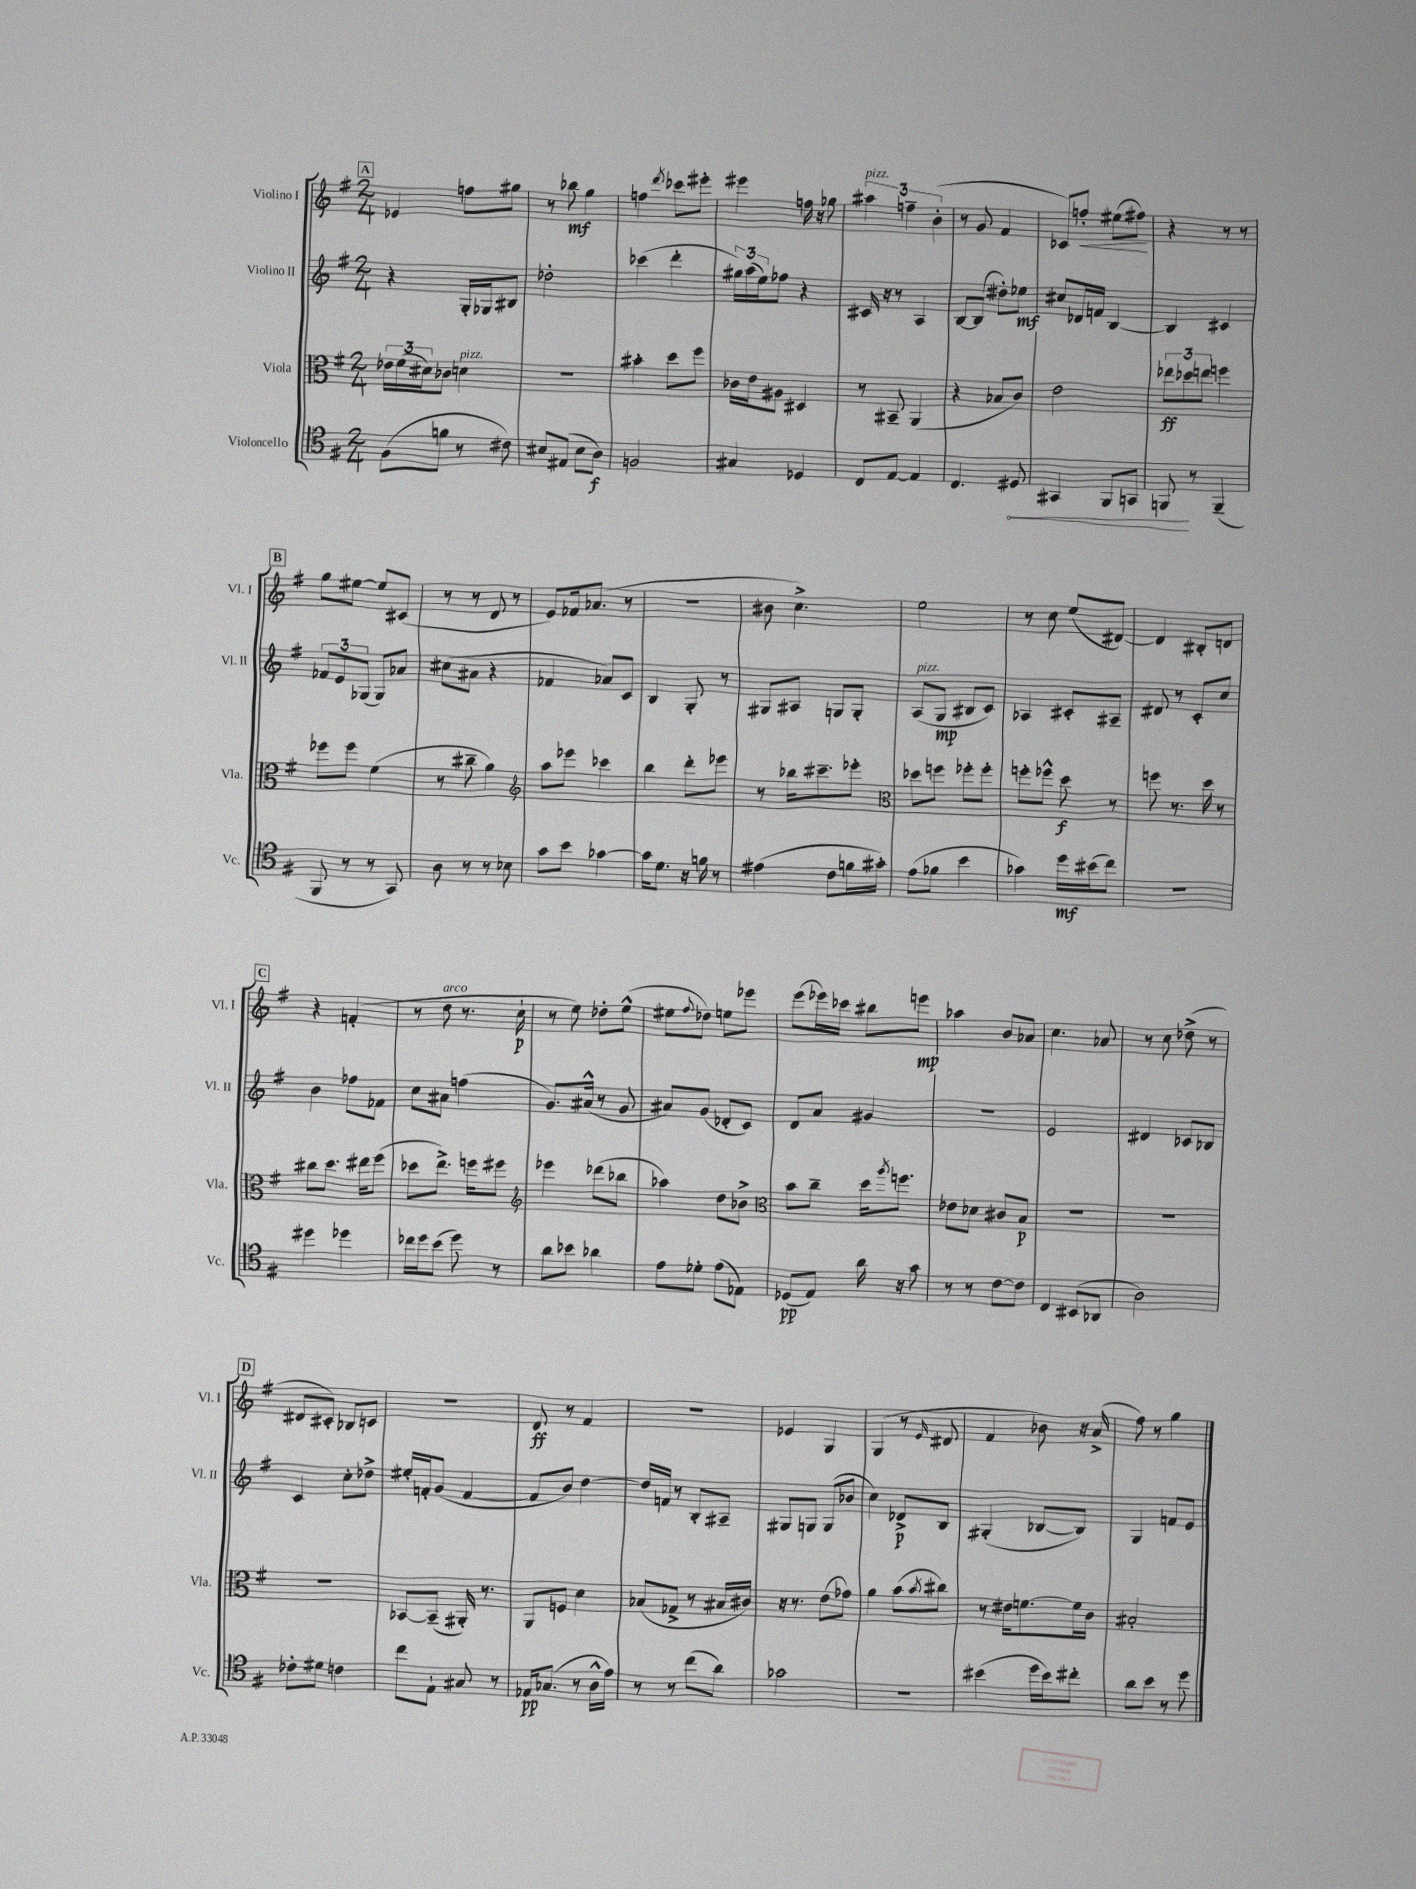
<<
\new StaffGroup <<
\new Staff = "s0" \with { instrumentName = "Violino I" shortInstrumentName = "Vl. I" } {
    \clef treble \key g \major \numericTimeSignature \time 2/4
    \mark \markup { \box "A" } ees'4 f''8 gis''8 |
    r8 bes''8\mf g''4 |
    f''4 \acciaccatura { d'''8 } ces'''8 eis'''8-. |
    eis'''4 f''16 r16 ges''8 |
    \tuplet 3/2 { ais''4^\markup { \italic "pizz." } f''4-- b'4-.( } |
    r8 g'8 fis'4 |
    ces'8) f''8-.\< eis''8( fis''8\!) |
    r4 r8 r8 |
    \mark \markup { \box "B" } g''8 eis''8~ eis''8 cis'8( |
    r8 r8 d'8 r8 |
    e'8) fes'16 aes'8.( r8 |
    R2 |
    bis'8 c''4.->) |
    e''2 |
    r8 c''8 e''8( dis'8~) |
    dis'4 bis8-. d'8 |
    \mark \markup { \box "C" } r4 f'4-.( |
    r8 d''8^\markup { \italic "arco" } r8. c''16-!\p |
    r8 e''8) des''8-. e''8-^( |
    eis''8 \appoggiatura { fis''8 } des''8) e''8 ees'''8 |
    e'''8( ees'''16) ces'''16 bis''8 e'''8\mp |
    aes''4 b'8 aes'8 |
    c''4. aes'8 |
    r8 c''8 des''8->( r8 |
    \mark \markup { \box "D" } dis'8 cis'8-.) bes8 c'8 |
    r2 |
    d'8\ff r8 fis'4 |
    r2 |
    ees'4 g4 |
    g4( r8 \grace { e'16 } dis'8 |
    fis'4 bes'8) r16 a'16->( |
    fis''8) r8 g''4 \bar "|." |
}
\new Staff = "s1" \with { instrumentName = "Violino II" shortInstrumentName = "Vl. II" } {
    \clef treble \key g \major \numericTimeSignature \time 2/4
    \mark \markup { \box "A" } r4 g16-. ges16 bis8 |
    des''2-. |
    ces'''4( d'''4-. |
    \tuplet 3/2 { gis''16) a''16( e''16) } fes''8 r4 |
    cis'16 r16 r8 a4 |
    b8~ b8( dis''8-.) ees''8\mf |
    cis''8 des'16 f'16 b4~ |
    b4 cis'4 |
    \mark \markup { \box "B" } \tuplet 3/2 { fes'8 e'8 ges8( } ges8) aes'8 |
    cis''8( ais'8 r4 |
    fes'4 aes'8) c'8 |
    b4 g8-. r8 |
    gis8 ais8 g8 g8-. |
    a8^\markup { \italic "pizz." }( g8\mp bis8 c'8) |
    aes4 cis'8-. ais8-- |
    dis'8 r8 c'8-. c''8 |
    \mark \markup { \box "C" } b'4 fes''8 fes'8 |
    c''8 ais'8 f''4( |
    g'8.) ais'16-^( r8 g'8 |
    ais'8) g'8( des'8-. c'8) |
    d'8 a'8 gis'4 |
    r2 |
    e'2 |
    dis'4 ces'8 bes8 |
    \mark \markup { \box "D" } c'4 c''8-. des''8-> |
    eis''16-. f'16-. g'8( f'4~ |
    f'8 b'8) d''4~ |
    d''16 f'16 r8 b8-. ais8-- |
    gis8 g8 g8( bes'8 |
    c''4) des'8->\p b8 |
    gis4-.( bes8~ bes8) |
    g4 f'8 e'8 \bar "|." |
}
\new Staff = "s2" \with { instrumentName = "Viola" shortInstrumentName = "Vla." } {
    \clef alto \key g \major \numericTimeSignature \time 2/4
    \mark \markup { \box "A" } \tuplet 3/2 { ees'16 fis'16( dis'16) } ces'8 d'4^\markup { \italic "pizz." } |
    R2 |
    bis'4-. d''8 fis''8 |
    ces'16 e'16 ais8 dis4 |
    r8 bis,8-- a,4( |
    r4 bes8 c'8) |
    e'2 |
    \tuplet 3/2 { ees''8\ff des''8 e''8 } f''4 |
    \mark \markup { \box "B" } fes''8 fes''8 fis'4( |
    r8 cis''8-- a'4) |
    \clef treble a''8 ees'''8 ces'''4 |
    b''4 d'''8-. ees'''8 |
    r8 bes''16 cis'''8.-- ees'''8-. |
    \clef alto des''8 f''8 fes''8-. fes''8-. |
    f''8-. fes''8-^ d''8\f r8 |
    f''8 r8. d''16 r8 |
    \mark \markup { \box "C" } cis''8 d''8. eis''16 fis''8( |
    des''8 e''8.->) f''16 fis''8 |
    \clef treble ees'''4 des'''8( bes''8 |
    aes''4) d''8 bes'8-> |
    \clef alto b'8 c''8-- d''16 \acciaccatura { a''8 } f''8. |
    ees'8 des'8 cis'8 b8\p |
    R2 |
    R2 |
    \mark \markup { \box "D" } R2 |
    bes,8~ bes,8--( ais,16-.) r8. |
    a,8 f8 d'4 |
    bes8( ges8-> r8 bis16 cis'16) |
    r16 r8. e'8( ges'8) |
    a'4 b'8( \acciaccatura { b'8 } cis''8) |
    r8 eis'16 f'8.~ f'16 c'16 |
    bis2-. \bar "|." |
}
\new Staff = "s3" \with { instrumentName = "Violoncello" shortInstrumentName = "Vc." } {
    \clef tenor \key g \major \numericTimeSignature \time 2/4
    \mark \markup { \box "A" } fis8( f'8 r8 cis'8) |
    bis8 eis8( bis8 a8\f) |
    f2 |
    gis4 des4 |
    c8 e8~ e4 |
    c4. \once \override Hairpin.circled-tip = ##t dis8\< |
    gis,4 fis,8 g,8 |
    f,8\! r8 f,4--( |
    \mark \markup { \box "B" } fis,8 r8 r8 g,8) |
    a8 r8 r8 bes8 |
    g'8 b'8 ges'4~ |
    ges'16 d'8. r16 f'16 r8 |
    eis'4( c'8 f'16 gis'16-.) |
    e'8( fes'8 b'4 |
    ges'4) d''16\mf bis'16( c''8) |
    R2 |
    \mark \markup { \box "C" } dis''4 des''4 |
    ces''16 d''16 b'8( d''8) r8 |
    a'8 bes'8 aes'4 |
    e'8 des'8-. e'8( ees8) |
    des8\pp( e8) a'16 r16 g'8 |
    r8 r8 c'8~ c'8 |
    c4 bis,8( aes,8 |
    a2) |
    \mark \markup { \box "D" } ces'8-. dis'8 c'4 |
    c''8 e8-! gis8 r8 |
    ees16\pp ges8.( r8 a16-^ e'16) |
    r8 r8 c''8( a'8) |
    ges'2 |
    r2 |
    bis'4( d''16 bis'16) cis''8-. |
    a'8 b'8 r8 d''8 \bar "|." |
}
>>
>>
